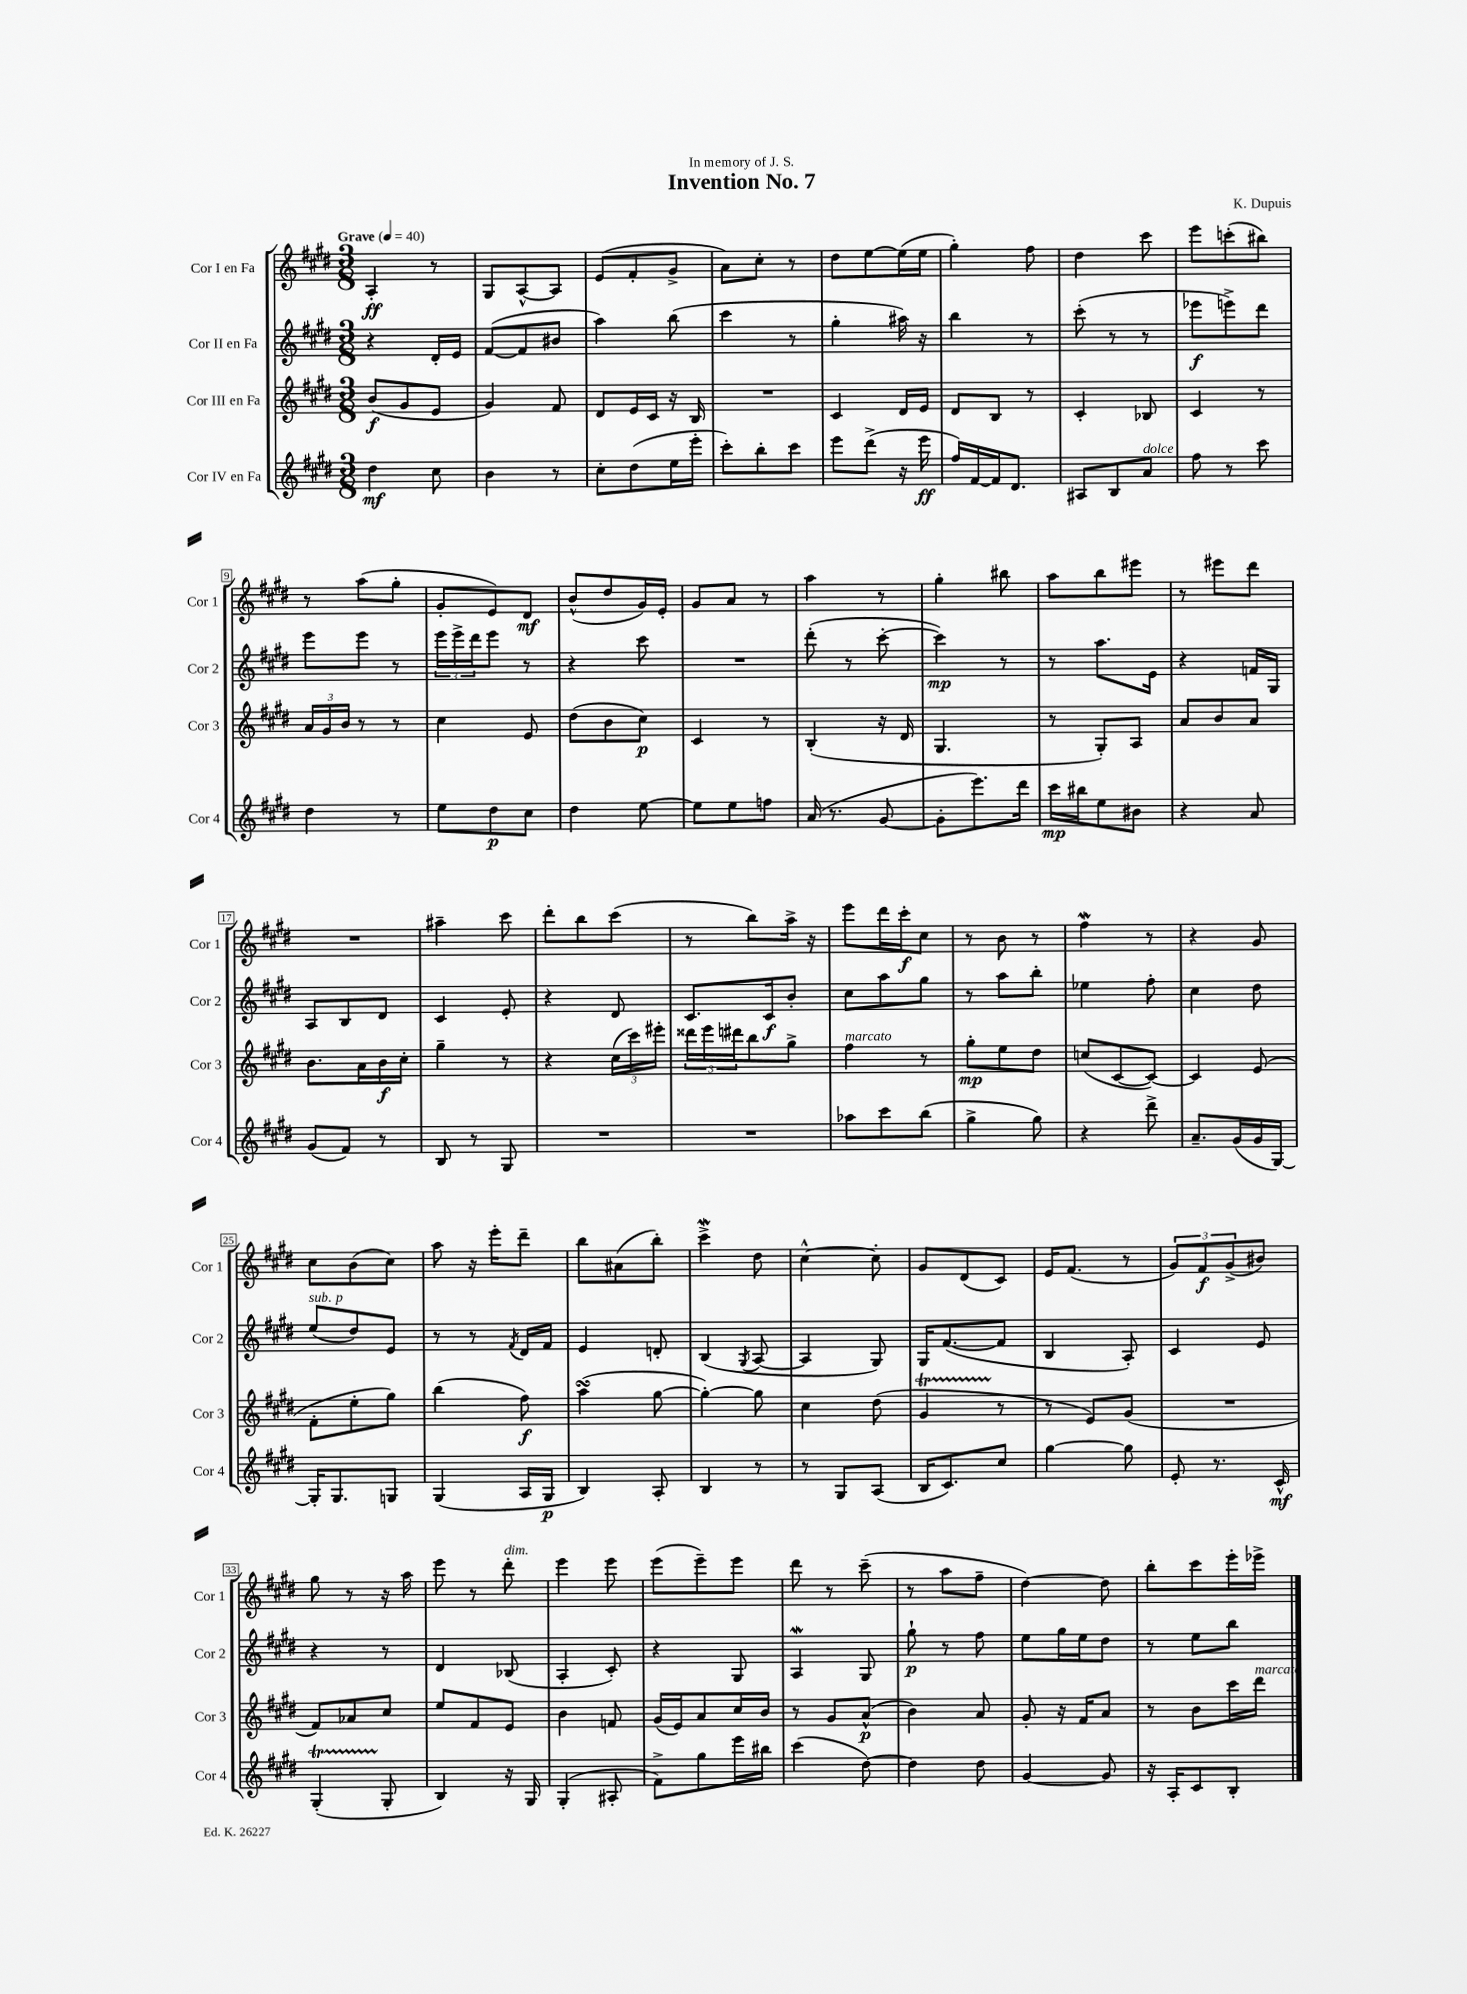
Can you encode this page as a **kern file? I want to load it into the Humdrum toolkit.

**kern	**dynam	**kern	**dynam	**kern	**dynam	**kern	**dynam
*part4	*part4	*part3	*part3	*part2	*part2	*part1	*part1
*staff4	*staff4	*staff3	*staff3	*staff2	*staff2	*staff1	*staff1
*I"Cor IV en Fa	*	*I"Cor III en Fa	*	*I"Cor II en Fa	*	*I"Cor I en Fa	*
*I'Cor 4	*	*I'Cor 3	*	*I'Cor 2	*	*I'Cor 1	*
*clefG2	*	*clefG2	*	*clefG2	*	*clefG2	*
*k[f#c#g#d#]	*	*k[f#c#g#d#]	*	*k[f#c#g#d#]	*	*k[f#c#g#d#]	*
*M3/8	*	*M3/8	*	*M3/8	*	*M3/8	*
*MM40	*	*MM40	*	*MM40	*	*MM40	*
=1	=1	=1	=1	=1	=1	=1	=1
!	!	!	!	!	!	!LO:TX:a:B:t=Grave	!
4dd#\	mf	(8b/L	f	4r	.	4A'/	ff
.	.	8g#/	.	.	.	.	.
8cc#\	.	8e/J	.	16d#'/LL	.	8r	.
.	.	.	.	16e/JJ	.	.	.
=2	=2	=2	=2	=2	=2	=2	=2
4b\	.	4g#/)	.	([8f#/L	.	8G#/L	.
.	.	.	.	8f#/]	.	[8A^^/	.
8r	.	8f#/	.	8b#X/J	.	8A/J]	.
=3	=3	=3	=3	=3	=3	=3	=3
8cc#'\L	.	8d#/L	.	4aa\)	.	(8e/L	.
(8dd#\	.	16e/L	.	.	.	8f#'/	.
.	.	16c#/JJ	.	.	.	.	.
16ee\L	.	16r	.	(8bb\	.	8g#^/J	.
16eee'\JJ	.	16B/	.	.	.	.	.
=4	=4	=4	=4	=4	=4	=4	=4
8ccc#'\L)	.	4.r	.	4ccc#\	.	8a\L)	.
8bb'\	.	.	.	.	.	8cc#'\J	.
8ccc#\J	.	.	.	8r	.	8r	.
=5	=5	=5	=5	=5	=5	=5	=5
8eee\L	.	4c#/	.	4gg#'\	.	8dd#\L	.
(8ddd#^\J	.	.	.	.	.	[8ee\	.
16r	.	16d#/LL	.	16aa#X\)	.	(16ee\L]	.
16eee\	ff	16e/JJ	.	16r	.	16ee\JJ	.
=6	=6	=6	=6	=6	=6	=6	=6
16ff#/LL)	.	8d#/L	.	4bb\	.	4gg#'\)	.
[16f#/	.	.	.	.	.	.	.
16f#/J]	.	8B/J	.	.	.	.	.
8.d#/J	.	.	.	.	.	.	.
.	.	8r	.	8r	.	8ff#\	.
=7	=7	=7	=7	=7	=7	=7	=7
8A#X/L	.	4c#'/	.	(8ccc#'\	.	4dd#\	.
8B/	.	.	.	8r	.	.	.
!LO:TX:a:i:t=dolce	!	!	!	!	!	!	!
8a/J	.	8B-X/	.	8r	.	8ccc#\	.
=8	=8	=8	=8	=8	=8	=8	=8
8ff#\	.	4c#/	.	8eee-X\L	f	8eee\L	.
8r	.	.	.	8eeen^\)	.	(8cccn'\	.
8ccc#\	.	8r	.	8ddd#\J	.	8bb#X\J)	.
!!LO:LB:g=z
=9	=9	=9	=9	=9	=9	=9	=9
4dd#\	.	24a/LL	.	8eee\L	.	8r	.
.	.	24g#/	.	.	.	.	.
.	.	24b/JJ	.	.	.	.	.
.	.	8r	.	8eee\J	.	(8aa\L	.
8r	.	8r	.	8r	.	8gg#'\J	.
=10	=10	=10	=10	=10	=10	=10	=10
8ee\L	.	4cc#\	.	24eee\LL	.	8g#'/L	.
.	.	.	.	24eee^\	.	.	.
.	.	.	.	24ddd#\J	.	.	.
8dd#\	p	.	.	8eee\J	.	8e/)	.
8cc#\J	.	8e/	.	8r	.	8d#/J	mf
=11	=11	=11	=11	=11	=11	=11	=11
4dd#\	.	(8dd#\L	.	4r	.	(8b^^/L	.
.	.	8b\	.	.	.	8dd#/	.
[8ee\	.	8cc#\J)	p	8ccc#\	.	16g#/L)	.
.	.	.	.	.	.	16e'/JJ	.
=12	=12	=12	=12	=12	=12	=12	=12
8ee\L]	.	4c#/	.	4.r	.	8g#/L	.
8ee\	.	.	.	.	.	8a/J	.
8ffn\J	.	8r	.	.	.	8r	.
=13	=13	=13	=13	=13	=13	=13	=13
(16a/	.	(4B'/	.	(8ddd#'\	.	4aa\	.
8.r	.	.	.	.	.	.	.
.	.	.	.	8r	.	.	.
[8g#/	.	16r	.	[8ccc#'\	.	8r	.
.	.	16d#/	.	.	.	.	.
=14	=14	=14	=14	=14	=14	=14	=14
8g#'\L]	.	4.G#/	.	4ccc#\])	mp	4gg#'\	.
8.eee\)	.	.	.	.	.	.	.
.	.	.	.	8r	.	8bb#X\	.
16ddd#\Jk	.	.	.	.	.	.	.
=15	=15	=15	=15	=15	=15	=15	=15
16ccc#\LL	mp	8r	.	8r	.	8aa\L	.
16bb#X\J	.	.	.	.	.	.	.
8ee\	.	8G#'/L)	.	8.aa\L	.	8bb\	.
8b#X\J	.	8A/J	.	.	.	8eee#X\J	.
.	.	.	.	16e\Jk	.	.	.
=16	=16	=16	=16	=16	=16	=16	=16
4r	.	8a/L	.	4r	.	8r	.
.	.	8b/	.	.	.	8eee#X\L	.
8a/	.	8a/J	.	16fn/LL	.	8ddd#\J	.
.	.	.	.	16G#/JJ	.	.	.
!!LO:LB:g=z
=17	=17	=17	=17	=17	=17	=17	=17
(8g#/L	.	8.b\L	.	8A/L	.	4.r	.
8f#/J)	.	.	.	8B/	.	.	.
.	.	16a\L	.	.	.	.	.
8r	.	16b\	f	8d#/J	.	.	.
.	.	16cc#'\JJ	.	.	.	.	.
=18	=18	=18	=18	=18	=18	=18	=18
8B/	.	4gg#~\	.	4c#/	.	4aa#X~\	.
8r	.	.	.	.	.	.	.
8G#/	.	8r	.	8e'/	.	8ccc#\	.
=19	=19	=19	=19	=19	=19	=19	=19
4.r	.	4r	.	4r	.	8ddd#'\L	.
.	.	.	.	.	.	8bb\	.
.	.	(24cc#\LL	.	8d#/	.	(8ccc#\J	.
.	.	24ccc#\)	.	.	.	.	.
.	.	24eee#X'\JJ	.	.	.	.	.
=20	=20	=20	=20	=20	=20	=20	=20
4.r	.	24ddd##X\LL	.	8.c#/L	.	8r	.
.	.	24eee\	.	.	.	.	.
.	.	24ddd#X\J	.	.	.	.	.
.	.	8bb\	.	.	.	8bb\L)	.
.	.	.	.	16c#/k	f	.	.
.	.	8gg#^\J	.	8b'/J	.	16aa^\Jk	.
.	.	.	.	.	.	16r	.
=21	=21	=21	=21	=21	=21	=21	=21
!	!	!LO:TX:a:i:t=marcato	!	!	!	!	!
8aa-X\L	.	4ff#\	.	8cc#\L	.	8eee\L	.
8ccc#\	.	.	.	8aa\	.	16ddd#\L	.
.	.	.	.	.	.	16ccc#'\J	f
(8bb\J	.	8r	.	8gg#\J	.	8cc#\J	.
=22	=22	=22	=22	=22	=22	=22	=22
4gg#^\	.	8gg#'\L	mp	8r	.	8r	.
.	.	8ee\	.	8aa\L	.	8b\	.
8gg#\)	.	8dd#\J	.	8bb'\J	.	8r	.
=23	=23	=23	=23	=23	=23	=23	=23
4r	.	(8ccn/L	.	4ee-X\	.	4ff#W\	.
.	.	[8c#/	.	.	.	.	.
8ddd#^\	.	8c#/J_)	.	8ff#'\	.	8r	.
=24	=24	=24	=24	=24	=24	=24	=24
8.a~/L	.	4c#/]	.	4cc#\	.	4r	.
(16g#/L	.	.	.	.	.	.	.
16g#/	.	(8e/	.	8dd#\	.	8g#/	.
[16G#/JJ)	.	.	.	.	.	.	.
!!LO:LB:g=z
=25	=25	=25	=25	=25	=25	=25	=25
!	!	!	!	!LO:TX:a:i:t=sub. p	!	!	!
16G#'/KL]	.	8f#'\L	.	(8ee/L	.	8cc#\L	.
8.G#/	.	.	.	.	.	.	.
.	.	8ee'\	.	8dd#/)	.	(8b\	.
8Gn/J	.	8gg#\J)	.	8e/J	.	8cc#\J)	.
=26	=26	=26	=26	=26	=26	=26	=26
(4G#/	.	(4bb\	.	8r	.	8aa\	.
.	.	.	.	8r	.	16r	.
.	.	.	.	.	.	16eee'\KL	.
.	.	.	.	8qf#/	.	.	.
16A/LL	.	8ff#\)	f	16d#/LL	.	8ddd#~\J	.
16G#/JJ	p	.	.	16f#/JJ	.	.	.
=27	=27	=27	=27	=27	=27	=27	=27
4B/)	.	(4aasSSs\	.	4e/	.	8bb\L	.
.	.	.	.	.	.	(8a#X\	.
8A'/	.	[8gg#\	.	8dn'/	.	8bb'\J)	.
=28	=28	=28	=28	=28	=28	=28	=28
4B/	.	4gg#'\_)	.	(4B/	.	4ccc#W^\	.
.	.	.	.	8qG#/	.	.	.
8r	.	8gg#\]	.	[8A/	.	8dd#\	.
=29	=29	=29	=29	=29	=29	=29	=29
8r	.	4cc#\	.	4A/]	.	[4cc#^^\	.
8G#/L	.	.	.	.	.	.	.
(8A/J	.	(8dd#\	.	8G#/)	.	8cc#'\]	.
=30	=30	=30	=30	=30	=30	=30	=30
16B/KL	.	4g#t/	.	16G#/KL	.	8g#/L	.
8.c#/)	.	.	.	([8.f#/	.	.	.
.	.	.	.	.	.	(8d#/	.
8cc#/J	.	8r	.	8f#/J]	.	8c#/J)	.
=31	=31	=31	=31	=31	=31	=31	=31
[4gg#\	.	8r	.	4B/	.	16e/KL	.
.	.	.	.	.	.	(8.f#/J	.
.	.	8e/L)	.	.	.	.	.
8gg#\]	.	(8g#/J	.	8A'/)	.	8r	.
=32	=32	=32	=32	=32	=32	=32	=32
8e'/	.	4.r	.	4c#/	.	12g#/L)	.
.	.	.	.	.	.	12f#/	f
8.r	.	.	.	.	.	.	.
.	.	.	.	.	.	(12g#^/	.
.	.	.	.	8e/	.	8b#X/J)	.
16c#^^/	mf	.	.	.	.	.	.
!!LO:LB:g=z
=33	=33	=33	=33	=33	=33	=33	=33
(4G#t'/	.	8f#/L)	.	4r	.	8gg#\	.
.	.	8a-X/	.	.	.	8r	.
8G#'/	.	8cc#/J	.	8r	.	16r	.
.	.	.	.	.	.	16aa\	.
=34	=34	=34	=34	=34	=34	=34	=34
4B/)	.	8ee/L	.	4d#/	.	8eee\	.
.	.	8f#/	.	.	.	8r	.
!	!	!	!	!	!	!LO:TX:a:i:t=dim.	!
16r	.	8e/J	.	(8B-X/	.	8ddd#'\	.
16G#/	.	.	.	.	.	.	.
=35	=35	=35	=35	=35	=35	=35	=35
(4G#'/	.	4b\	.	4A'/	.	4eee\	.
8A#X'/	.	8fn/	.	8c#'/)	.	8eee\	.
=36	=36	=36	=36	=36	=36	=36	=36
8f#^\L)	.	(16g#/LL	.	4r	.	(8eee\L	.
.	.	16e/J)	.	.	.	.	.
8gg#\	.	8a/	.	.	.	8eee~\)	.
16eee\L	.	16cc#/L	.	8G#/	.	8eee\J	.
16bb#X\JJ	.	16b/JJ	.	.	.	.	.
=37	=37	=37	=37	=37	=37	=37	=37
(4ccc#\	.	8r	.	4Aw/	.	8ddd#\	.
.	.	8g#/L	.	.	.	8r	.
[8dd#\)	.	(8a^^/J	p	8G#/	.	(8ccc#~\	.
=38	=38	=38	=38	=38	=38	=38	=38
4dd#\]	.	4b\)	.	8gg#`\	p	8r	.
.	.	.	.	8r	.	8aa\L	.
8dd#\	.	8a/	.	8ff#\	.	8ff#~\J	.
=39	=39	=39	=39	=39	=39	=39	=39
[4g#/	.	8g#'/	.	8ee\L	.	[4dd#\)	.
.	.	16r	.	16gg#\L	.	.	.
.	.	16f#/KL	.	16ee\J	.	.	.
8g#/]	.	8a/J	.	8dd#\J	.	8dd#\]	.
=40	=40	=40	=40	=40	=40	=40	=40
16r	.	8r	.	8r	.	8bb'\L	.
16A'/KL	.	.	.	.	.	.	.
8c#/	.	8b\L	.	8ee\L	.	8ccc#\	.
8B'/J	.	16ccc#\L	.	8bb\J	.	16eee'\L	.
!	!	!LO:TX:a:i:t=marcato	!	!	!	!	!
.	.	16ddd#\JJ	.	.	.	16eee-X^\JJ	.
==	==	==	==	==	==	==	==
*-	*-	*-	*-	*-	*-	*-	*-
